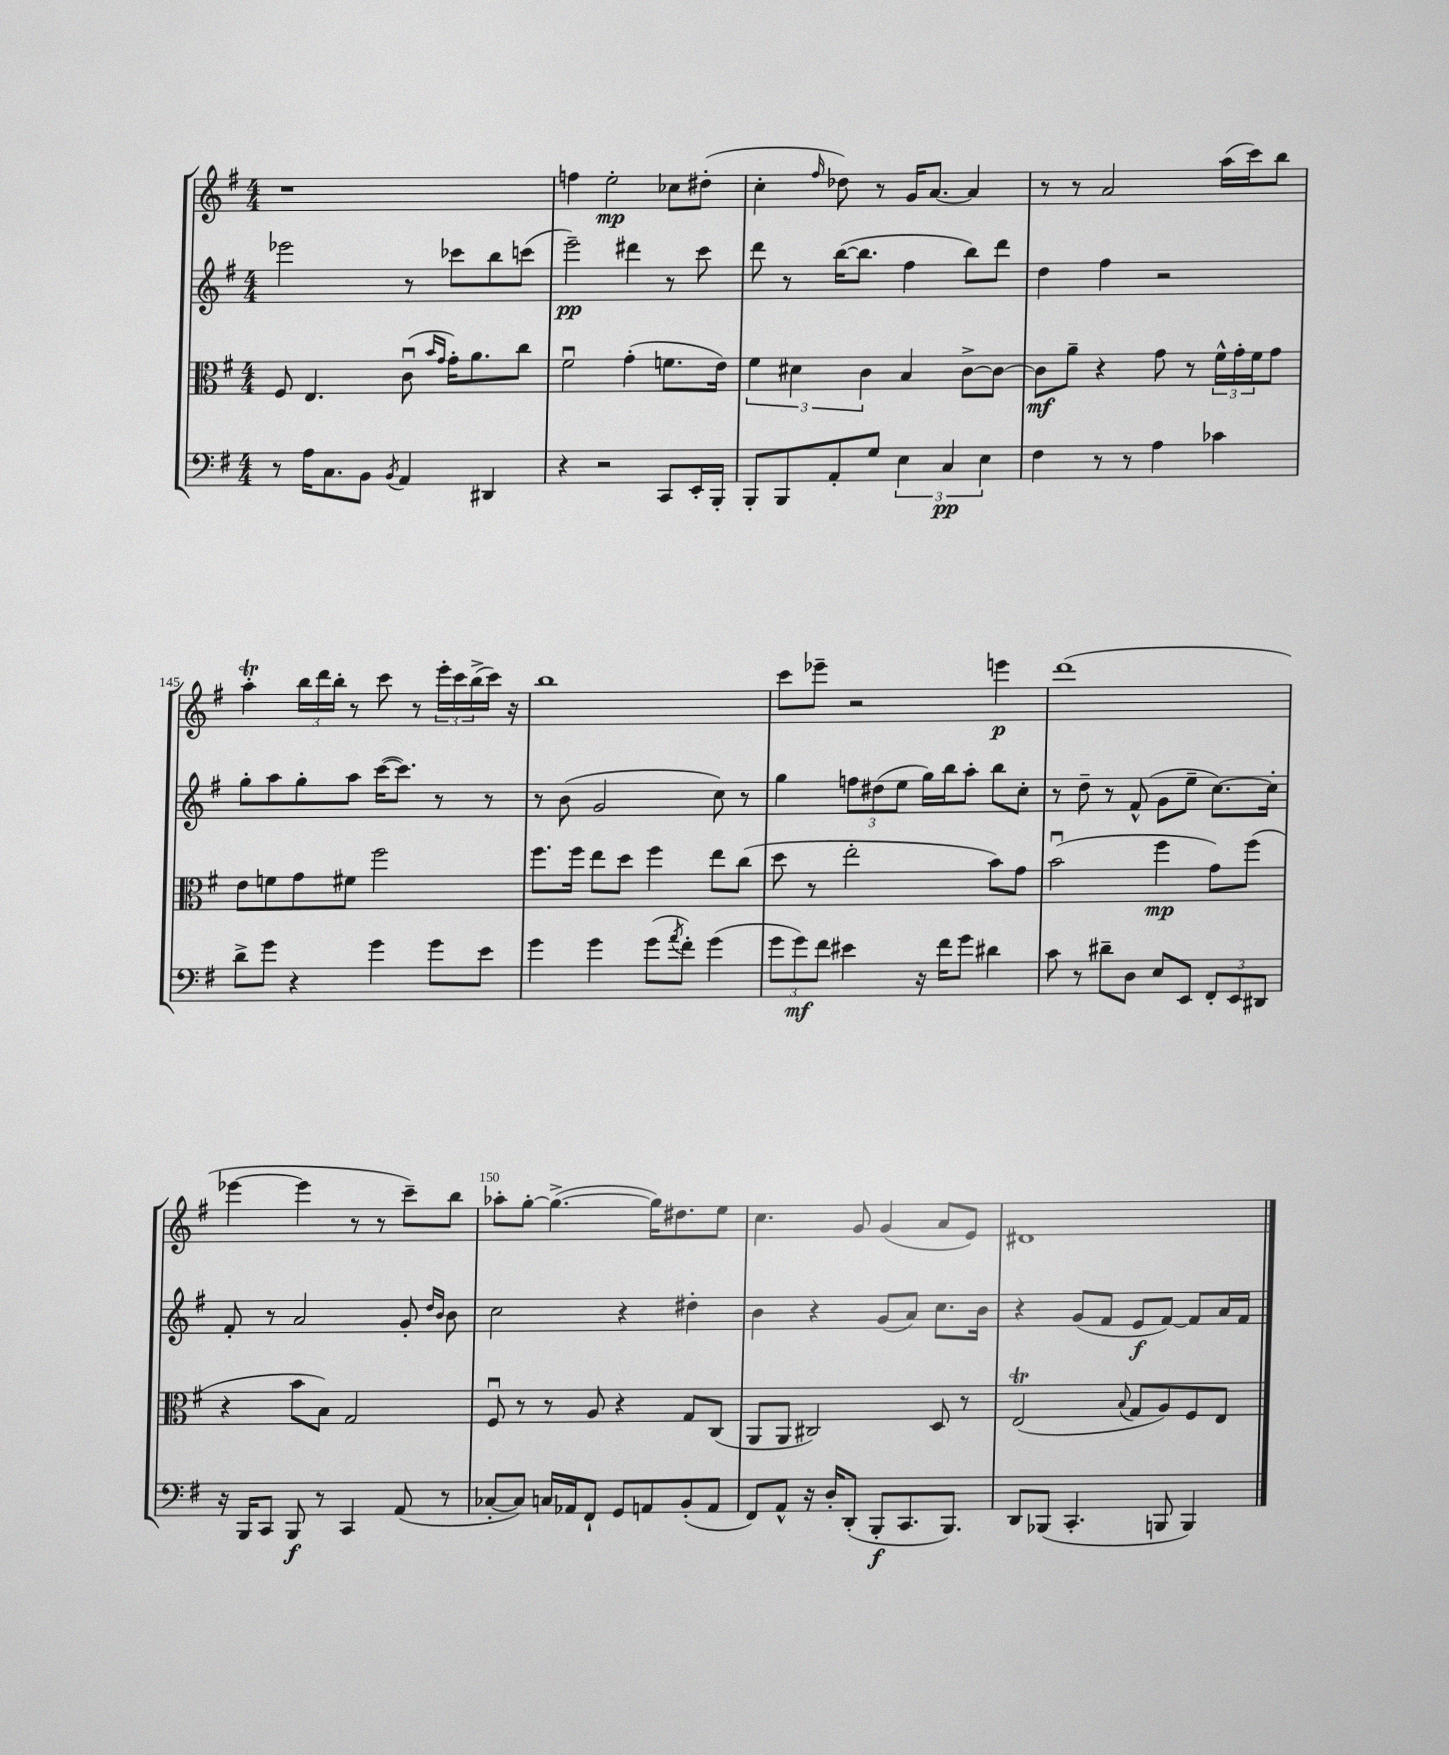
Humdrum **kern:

**kern	**kern	**kern	**kern
*staff4	*staff3	*staff2	*staff1
*clefF4	*clefC3	*clefG2	*clefG2
*k[f#]	*k[f#]	*k[f#]	*k[f#]
*M4/4	*M4/4	*M4/4	*M4/4
8r	8F#/	2eee-\	1r
16A\LK	4.E/	.	.
8.C\	.	.	.
8BB\J	.	.	.
8qBB/	.	.	.
4AA/	(8cu\	8r	.
.	16qqb/LL	.	.
.	16qqg/JJ	.	.
.	16g'\LK)	8ccc-\L	.
.	8.a\	.	.
4DD#/	.	8bb\	.
.	8cc\J	(8ccc\J	.
=	=	=	=
4r	2f#u\	2eee~\)	4ff\
2r	.	.	2ee'\
.	(4g'\	4ddd#\	.
8CC/L	8.f\L	8r	8cc-\L
16EE'/L	.	8ccc\	(8dd#'\J
16BBB'/JJ	16e\Jk)	.	.
=	=	=	=
8BBB'/L	6f#\	8ddd\	4cc'\
8BBB/	.	8r	.
.	6d#\	.	.
.	.	.	16qqff#/
8AA'/	.	([16bb\LK	8dd-\)
.	.	8.bb\]J	.
.	6c\	.	.
8G/J	.	.	8r
6E\	4B/	4ff#\	16g/LK
.	.	.	[8.a/J
6C/	.	.	.
.	[8c^\L	8bb\L)	4a/]
6E\	.	.	.
.	8c\_J	8ddd\J	.
=	=	=	=
4F#\	8c\]L	4dd\	8r
.	8a~\J	.	8r
8r	4r	4ff#\	2a/
8r	.	.	.
4A\	8g\	2r	.
.	8r	.	.
4c-\	24f#^^\LL	.	(16aa\LL
.	24g'\	.	.
.	.	.	16ccc\J)
.	24f#\J	.	.
.	8g\J	.	8bb\J
=	=	=	=
8d^\L	8e\L	8gg'\L	4aa'\
8g\J	8f\	8aa\	.
4r	8g\	8gg'\	24bb\LL
.	.	.	24ddd\
.	.	.	24bb'\JJ
.	8f#\J	8aa\J	8r
4g\	2ff#\	([16ccc\LK	8ccc\
.	.	8.ccc\]J)	.
.	.	.	8r
8g\L	.	8r	24eee'\LL
.	.	.	24ccc\
.	.	.	(24bb^\
8e\J	.	8r	16ccc\JJ)
.	.	.	16r
=	=	=	=
4g\	8.ff#\L	8r	1bb
.	.	(8b\	.
.	16ff#\Jk	.	.
4g\	8ee\L	2g/	.
.	8dd\J	.	.
(8g\L	4ff#\	.	.
8qa/	.	.	.
8f#'\J)	.	.	.
(4g\	8ee\L	8cc\)	.
.	(8cc\J	8r	.
=	=	=	=
12g\L	8dd\	4gg\	8ccc\L
12g\)	.	.	.
.	8r	.	8eee-~\J
12f#\J	.	.	.
4e#\	2ee'\	12ff\L	2r
.	.	(12dd#\	.
.	.	12ee\J	.
16r	.	16gg\LL)	.
16f#\LK	.	16bb\J	.
8g\J	.	8aa'\J	.
4d#\	8b\L)	8bb\L	4eee\
.	8g\J	8cc'\J	.
=	=	=	=
8c\	(2bu\	8r	(1ddd
8r	.	8dd~\	.
8d#~\L	.	8r	.
8D\J	.	(8f#^^/	.
8E/L	4ff#\	8g\L	.
8EE/J	.	8ee~\J	.
12FF#'/L	8g\L)	[8.cc\L)	.
12EE/	.	.	.
.	(8ff#\J	.	.
12DD#/J	.	.	.
.	.	16cc'\]Jk	.
=	=	=	=
16r	4r	8f#'/	[4eee-\
16BBB/LK	.	.	.
8CC/J	.	8r	.
8BBB/	8b\L	2a/	4eee-\]
8r	8B\J)	.	.
4CC/	2G/	.	8r
.	.	.	8r
(8AA/	.	8g'/	8ccc~\L)
.	.	16qqdd/LL	.
.	.	16qqb/JJ	.
8r	.	8b\	8bb\J
=	=	=	=
[8C-'/L	8F#u/	2cc\	8aa-'\L
8C-/]J)	8r	.	[8gg'\J
16C/LL	8r	.	(4.gg^\_
16AA-/J	.	.	.
8FF#`/J	8A/	.	.
8GG/L	4r	4r	.
8AA/	.	.	16gg\]LK)
.	.	.	8.dd#\
(8BB'/	8G/L	4dd#'\	.
8AA/J	(8C/J	.	8ee\J
=	=	=	=
8FF#/L)	8AA/L	4b\	4.cc\
8AA^^/J	8AA/J	.	.
16r	2C#/)	4r	.
16D'/LK	.	.	.
(8DD'/J	.	.	8g/
8BBB'/L	.	(8g/L	(4g/
8.CC/	.	8a/J)	.
.	8D/	8.cc\L	8a/L
8.BBB/J)	.	.	.
.	8r	.	8e/J)
.	.	16b\Jk	.
=	=	=	=
8DD/L	(2E/	4r	1d#
(8BBB-/J	.	.	.
4.CC'/	.	(8g/L	.
.	.	8f#/J	.
.	8qqB/	.	.
.	8G/L	8e/L	.
8BBB/	8A/)	[8f#/J)	.
4BBB/)	8F#/	8f#/]L	.
.	8E/J	16a/L	.
.	.	16f#/JJ	.
==	==	==	==
*-	*-	*-	*-
